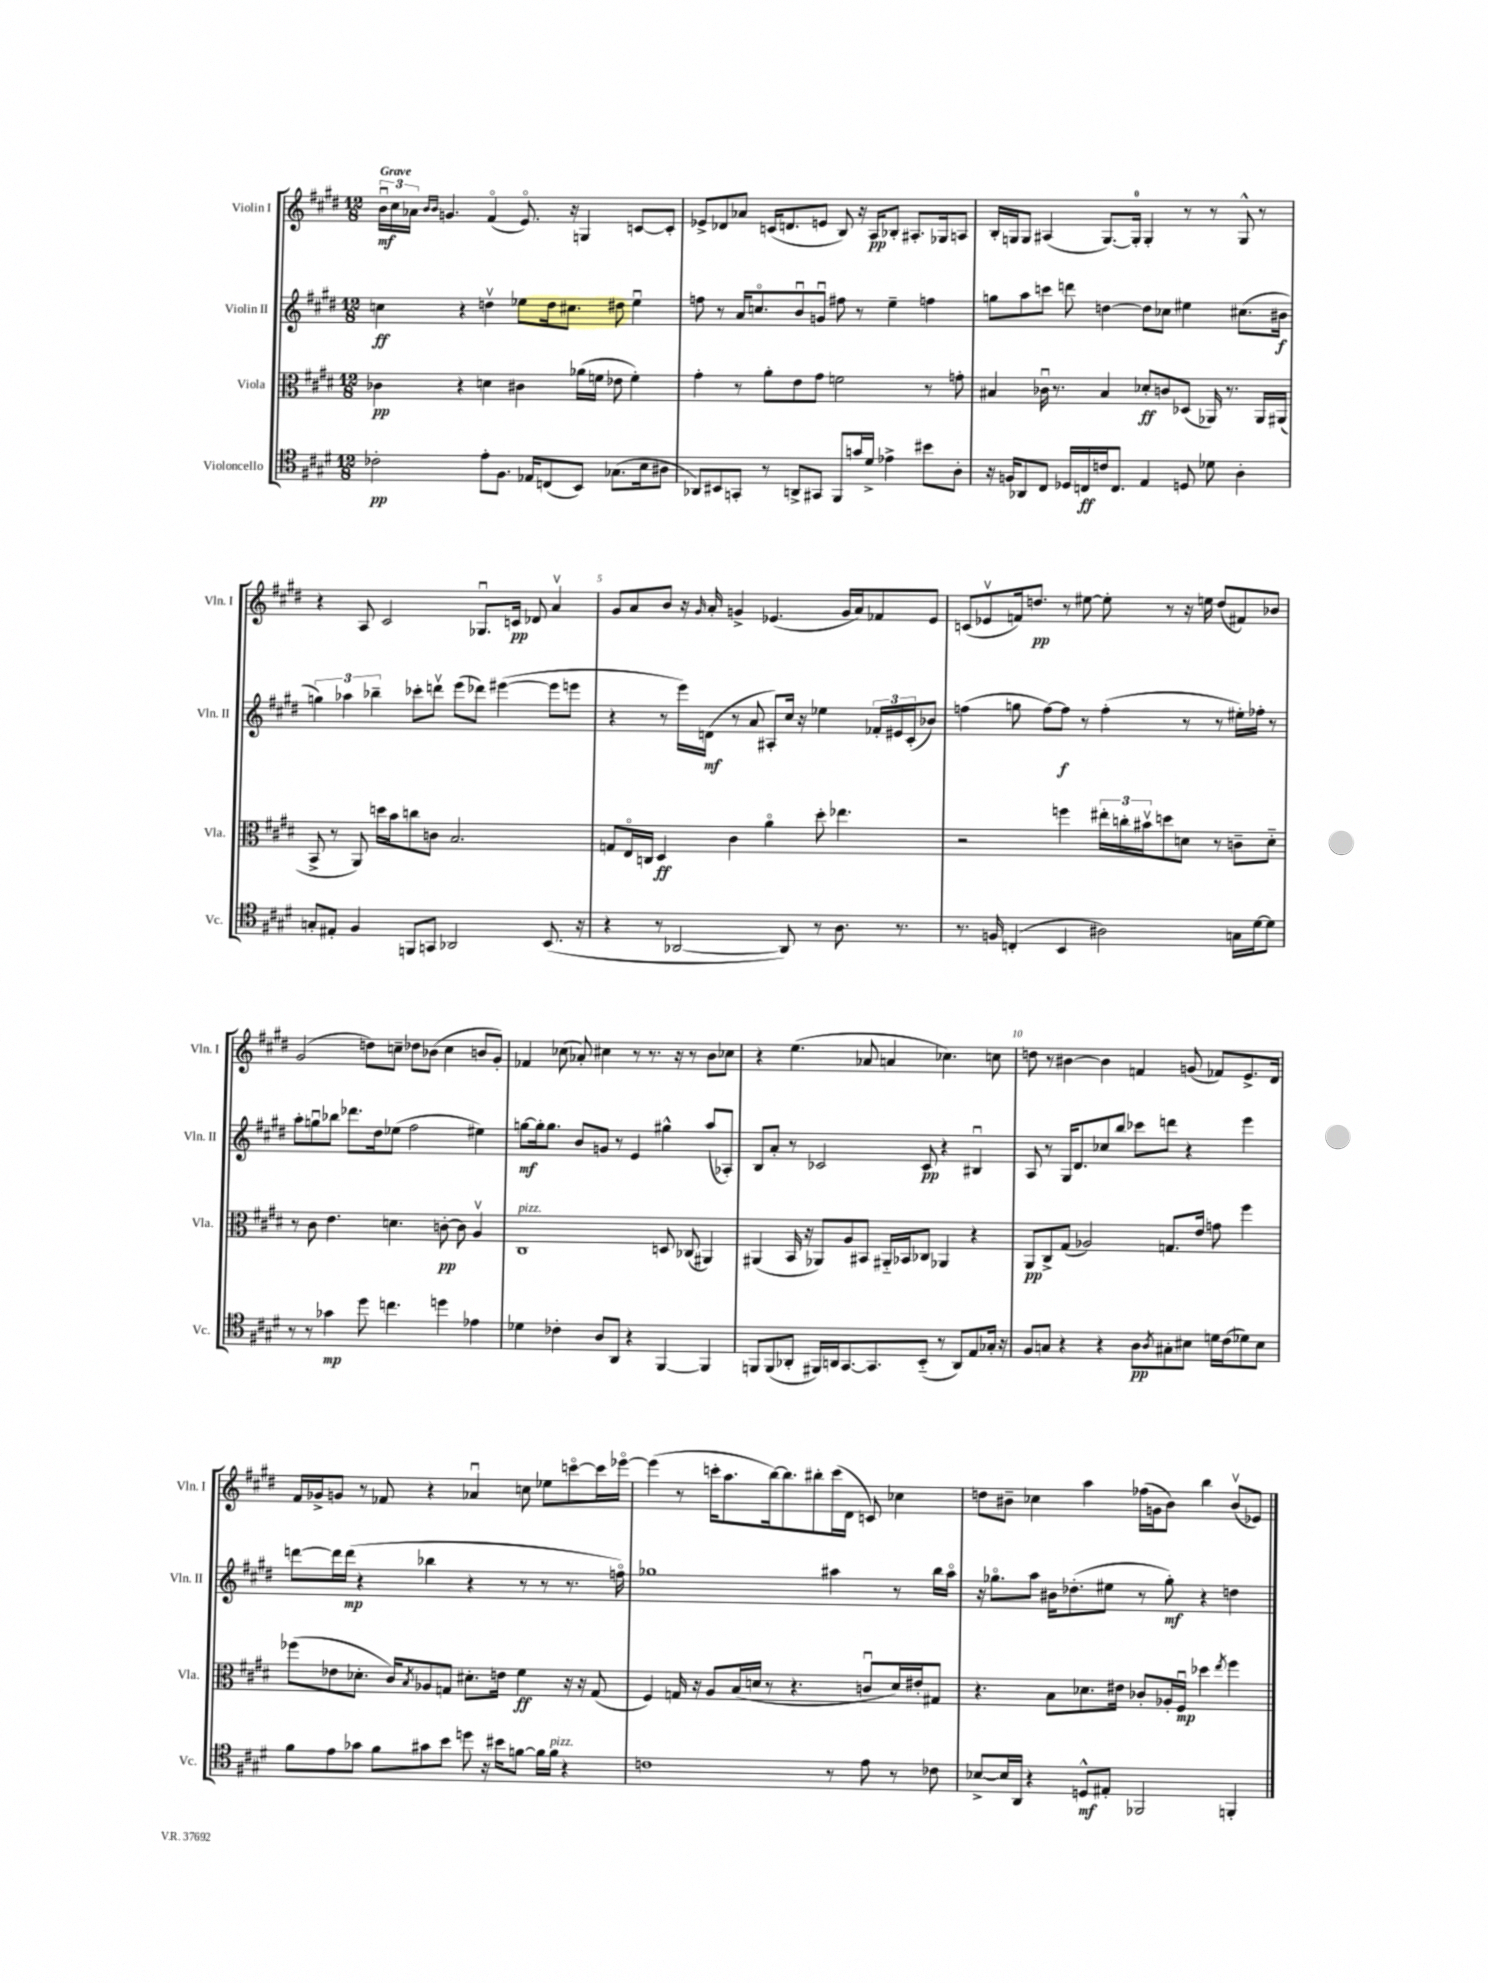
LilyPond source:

<<
\new StaffGroup <<
\new Staff = "s0" \with { instrumentName = "Violin I" shortInstrumentName = "Vln. I" } {
    \clef treble \key e \major \numericTimeSignature \time 12/8 \tempo "Grave"
    \tuplet 3/2 { b'16\downbow\mf cis''16 aes'16 } \grace { b'16 b'16 } g'4. fis'4\flageolet( e'8.\flageolet) r16 g4 c'8~ c'8-. |
    ees'8-> des'8 aes'8 c'16( d'8. e'8 b8) r16 a16\pp bes8-. ais8.-. ges16 a8 |
    b16-. g16 g8 ais4( g8.~) g16-0-. g4-. r8 r8 g8-^ r8 |
    r4 a8 cis'2 ges8.\downbow c'16\pp des'8 a'4\upbow |
    gis'8 a'8 b'8 r16 \grace { gis'16 } a'16-. g'4-> ees'4.( g'16 a'16) fes'8 ees'8 |
    c'8( ees'8\upbow f'16) d''8.\pp r8 eis''8~ eis''8-. r8 r16 e''16 d''8( fis'8) bes'8 |
    gis'2( d''8) c''8-- des''8 bes'8( c''4 b'8 gis'8-.) |
    fes'4 ces''8( aes'8-.) cis''4 r8 r8. r16 r8 b'8 ces''8 |
    r4 e''4.( aes'8 a'4 ces''4.) c''8 |
    d''8 r8 bis'4~ bis'4 f'4 g'8( fes'8) e'8.-> dis'16 |
    fis'16 ges'16-> g'8 r8 fes'8 r4 aes'4\downbow c''8 ees''8 c'''8~\flageolet c'''16 ees'''16~\flageolet |
    ees'''4( r8 c'''16-. a''8. b''16~) b''8. bis''8-. c'''16( dis'16 c'8) ces''4 |
    d''8 bis'8-- ces''4 a''4 fes''16( g'16 bis'8) b''4 bis'8\upbow( ees'8) \bar "|." |
}
\new Staff = "s1" \with { instrumentName = "Violin II" shortInstrumentName = "Vln. II" } {
    \clef treble \key e \major \numericTimeSignature \time 12/8
    c''4\ff r4 d''4\upbow ees''8 d''16 cis''8. dis''8 ees''4\downbow |
    f''8 r8 a'16 c''8.\flageolet b'8\downbow g'8\downbow fis''8 r8 e''4-- f''4 |
    g''8 a''8 c'''8 d'''8 d''4~ d''8 ces''8 eis''4 cis''8.( bis'16\f |
    \tuplet 3/2 { g''4) aes''4 bes''4-- } ces'''8-. d'''8\upbow e'''8( des'''8) eis'''4~( eis'''8 e'''8 |
    r4 r8 e'''16) d'16\mf( r8 a'8 ais8-.) cis''16 r16 ees''4 \tuplet 3/2 { fes'16-. eis'16 cis'16-.( } bes'8) |
    f''4( g''8 f''8~) f''8\f r8 f''4-.( r8 r8 eis''16-.) fes''16-. r8 |
    a''8-. g''8\downbow bes''8 des'''8. dis''16 ees''8( fis''2 eis''4) |
    g''8~\mf g''16-. g''8. b'8 g'8 r8 e'4 gis''4-^ a''8( aes8-.) |
    b8 a'8-. r8 ces'2 ces'8\pp r4 bis4\downbow |
    a8 r8 gis16 dis'8. ces''8 b''8 ces'''8 d'''8 r4 e'''4 |
    d'''8~ d'''16 d'''16\mp( r4 bes''4 r4 r8 r8 r8. f''16\flageolet) |
    ges''1 ais''4 r8 b''16 ais''16\flageolet |
    r16 ges''8.\flageolet a''8 bis'16 des''8.-.( eis''8 r8 ges''8-.\mf) r4 d''4 \bar "|." |
}
\new Staff = "s2" \with { instrumentName = "Viola" shortInstrumentName = "Vla." } {
    \clef alto \key e \major \numericTimeSignature \time 12/8
    ces'4\pp r4 d'4 cis'4 aes'16( f'16 ees'8 f'4-.) |
    gis'4-. r8 a'8-. e'8 gis'8 f'2 r8 g'8-. |
    bis4 ces'16\downbow r8. bis4 des'8-.\ff c'8 des8( aes,16) r8. aes,16 ais,16( |
    b,8-> r8 a,8) d''16 b'16 c''8 c'8 b2. |
    g8 e16\flageolet c16 dis4\ff cis'4 a'4\flageolet dis''8-. ees''4. |
    r2 f''4 \tuplet 3/2 { eis''16-. c''16-. bis'16\upbow } d''8 d'8 r8 c'8-- d'8-_ |
    r8 cis'8 e'4. d'4. c'8~-.\pp c'8 a4\upbow |
    cis1^\markup { \italic "pizz." } d8 ces8( ais,4) |
    ais,4( b,16 r16 aes,8) a8 bis,8 ais,16-_ bes,16 ces8 aes,4 r4 |
    a,8\pp cis8-> gis8( aes2) g8. e'16 g'8 fis''4 |
    fes''8( ees'8 des'8.-. cis'16) \acciaccatura { b8 } aes8 g8 dis'8.-. e'16 fis'4\ff r16 r16 g8( |
    fis4) g16 r16 a8 b16( d'16 r8 r4. c'8\downbow d'16) eis'16-. gis8 |
    r4. b8 des'8. eis'16 ces'8-. aes16-. fis16\downbow\mp des''4 \acciaccatura { e''8 } fis''4 \bar "|." |
}
\new Staff = "s3" \with { instrumentName = "Violoncello" shortInstrumentName = "Vc." } {
    \clef tenor \key e \major \numericTimeSignature \time 12/8
    ces'2-.\pp e'8-. fis8. ees16 c8( b,8) ges8.( b16 ais8 |
    aes,8) bis,8 g,8-. r8 a,8-> gis,8 fis,8 g'16 dis'16-> ees'4-> bis'8 a8-. |
    r16 f16 aes,8 cis8 des16 c16\ff c'16 c8. e4 d8 des'8 a4-. |
    g8-. eis8-. fis4 f,8 g,8 aes,2 b,8.( r16 |
    r4 r8 aes,2~ aes,8) r8 a8. r8. |
    r8. f16 c4-.( b,4 ais2) g16 dis'16~ dis'8 |
    r8 r8 ges'4\mp dis''8 c''4. d''4 ees'4 |
    des'4 ces'4-. a8 a,8 r4 fis,4~ fis,4 |
    f,8 f,8( aes,8-. fis,16) a,16 gis,8.~ gis,8. b,8-_( r8 a,8) e8 ges16-. r16 |
    fis8 g8 r4 r4 a8\pp \acciaccatura { a8 } gis8-. bis8 d'16 cis'16( des'8) bis8 |
    fis'8 e'8 ges'8 fis'8 gis'8 b'8 d''8 r16 bis'16 f'8~ f'16 f'16^\markup { \italic "pizz." } r4 |
    c'1 r8 e'8 r8 ces'8 |
    bes8~-> bes16 a,16 r4 d8-^\mf eis8-. fes,2 f,4-. \bar "|." |
}
>>
>>
\layout { \context { \Score \override BarNumber.break-visibility = ##(#f #t #t) barNumberVisibility = #(every-nth-bar-number-visible 5) } }
